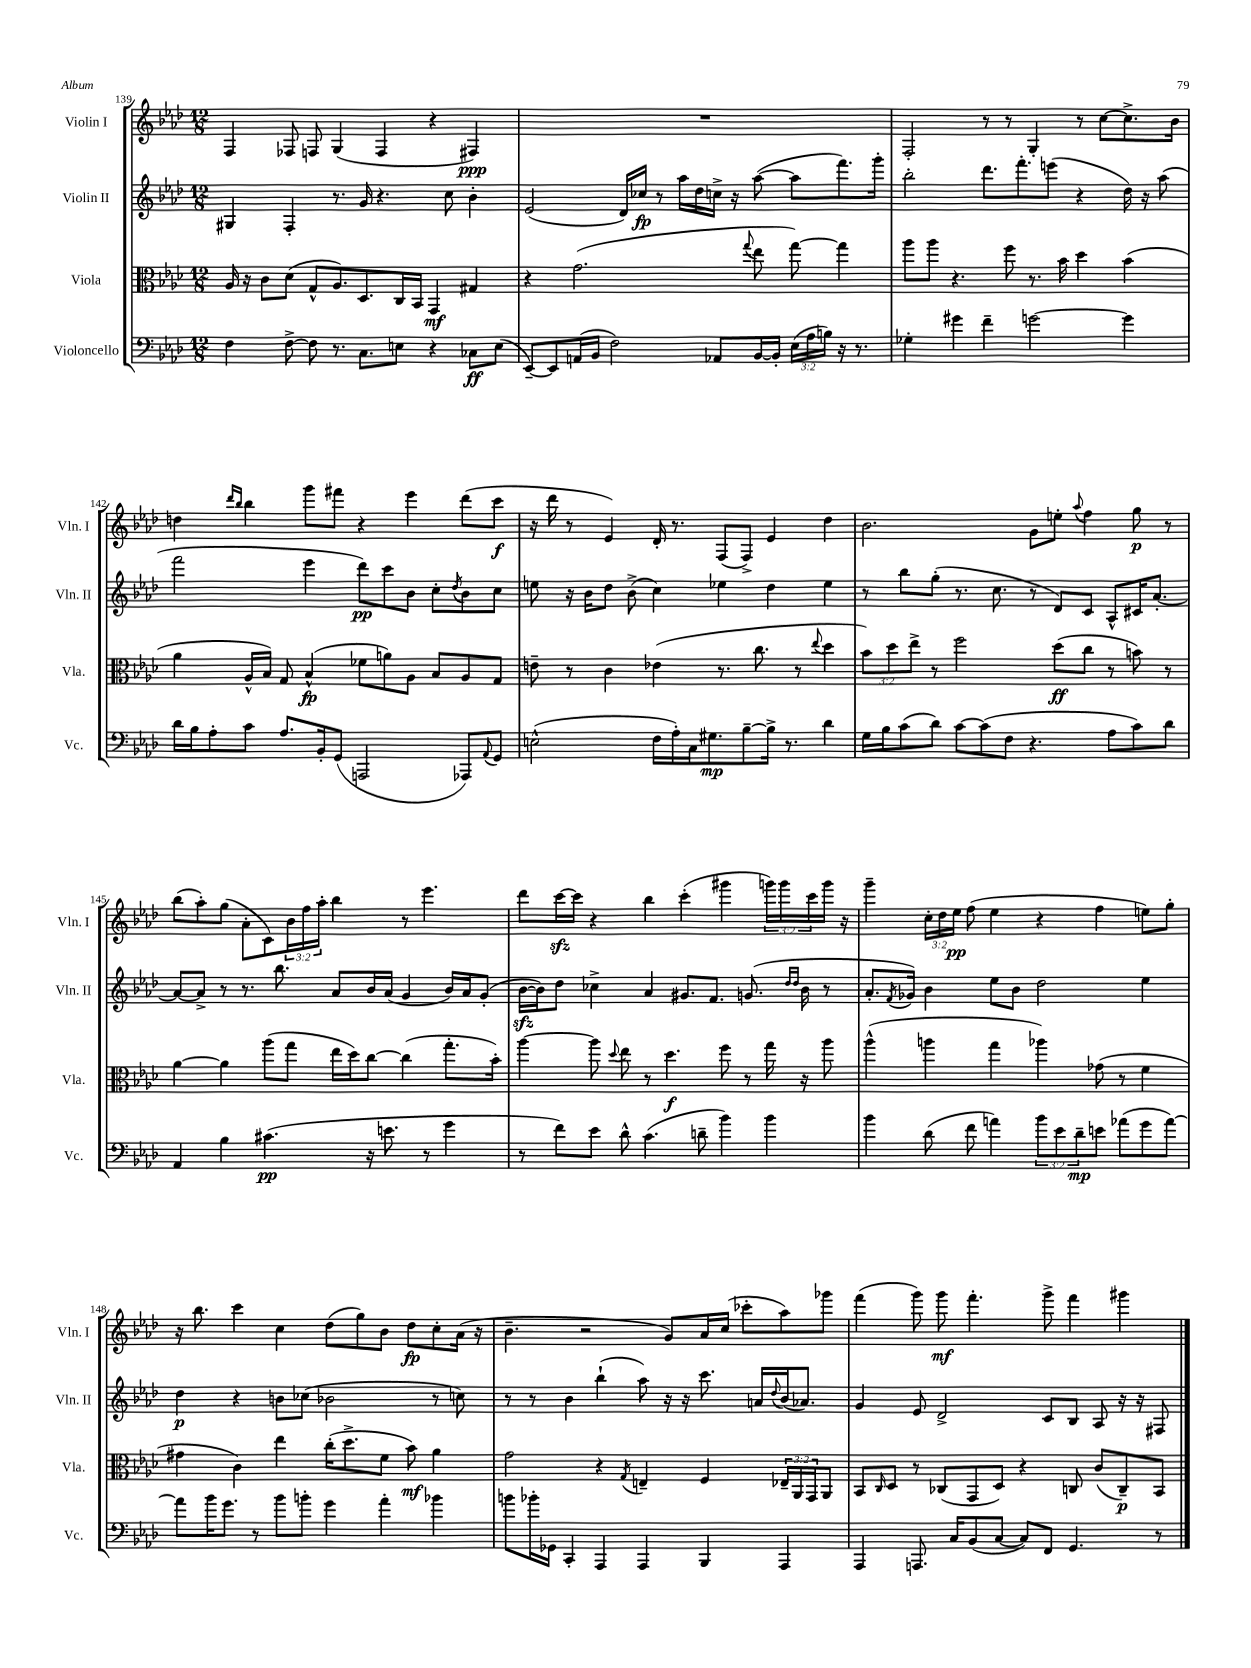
<<
\new StaffGroup <<
\new Staff = "s0" \with { instrumentName = "Violin I" shortInstrumentName = "Vln. I" } {
    \clef treble \key aes \major \numericTimeSignature \time 12/8 \override Staff.TupletNumber.text = #tuplet-number::calc-fraction-text
    f4 fes8 f8 g4( f4 r4 fis4\ppp) |
    R1. |
    f2-. r8 r8 g4-. r8 c''8~ c''8.-> bes'16 |
    d''4 \grace { des'''16 bes''16 } bes''4 g'''8 fis'''8 r4 ees'''4 des'''8( c'''8\f |
    r16 des'''16 r8 ees'4) des'16-. r8. f8( f8->) ees'4 des''4 |
    bes'2. g'8 e''8-. \appoggiatura { aes''8 } f''4 g''8\p r8 |
    bes''8( aes''8-.) g''8( aes'8-. c'8) \tuplet 3/2 { bes'16 f''16 aes''16-. } bes''4 r8 ees'''4. |
    des'''8 c'''16~\sfz c'''16 r4 bes''4 c'''4-.( gis'''4 \tuplet 3/2 { g'''16) g'''16 c'''16 } g'''16 r16 |
    g'''4-- \tuplet 3/2 { c''16-. des''16 ees''16\pp } f''8( ees''4 r4 f''4 e''8) g''8-. |
    r16 bes''8. c'''4 c''4 des''8( g''8) bes'8 des''8\fp c''8-. aes'16( r16 |
    bes'4.-- r2 g'8) aes'16 c''16( ces'''8-. aes''8) ges'''8 |
    f'''4( g'''8) g'''8\mf f'''4.-. g'''8-> f'''4 gis'''4 \bar "|." |
}
\new Staff = "s1" \with { instrumentName = "Violin II" shortInstrumentName = "Vln. II" } {
    \clef treble \key aes \major \numericTimeSignature \time 12/8
    gis4 f4-. r8. g'16 r4. c''8 bes'4-. |
    ees'2( des'16) ces''16\fp r8 aes''16 des''16 c''16-> r16 aes''8~( aes''8 f'''8.) g'''16-. |
    bes''2-. des'''8. f'''8.-. e'''8( r4 des''16) r16 aes''8( |
    f'''2 ees'''4 des'''8\pp) c'''8 bes'8 c''8-. \acciaccatura { des''8 } bes'8 c''8 |
    e''8 r16 bes'16 des''8 bes'8->( c''4) ees''4 des''4 ees''4 |
    r8 bes''8 g''8-.( r8. c''8. r8 des'8) c'8 aes8-^ cis'16 aes'8.~-. |
    aes'8~ aes'8-> r8 r8. bes''8. aes'8 bes'16 aes'16( g'4 bes'16) aes'16 g'8-.( |
    bes'16~\sfz bes'16) des''8 ces''4-> aes'4 gis'8. f'8. g'8.( \grace { des''16 des''16 } bes'16 r8 |
    aes'8.-. \acciaccatura { f'8 } ges'16) bes'4 ees''8 bes'8 des''2 ees''4 |
    des''4\p r4 b'8 ces''8( bes'2 r8 c''8) |
    r8 r8 bes'4 bes''4-!( aes''8) r16 r16 c'''8. a'16 \appoggiatura { des''8 } bes'16( aes'8.) |
    g'4 ees'8 des'2-> c'8 bes8 aes8 r16 r16 fis8 \bar "|." |
}
\new Staff = "s2" \with { instrumentName = "Viola" shortInstrumentName = "Vla." } {
    \clef alto \key aes \major \numericTimeSignature \time 12/8 \override Staff.TupletNumber.text = #tuplet-number::calc-fraction-text
    aes16 r16 c'8 des'8( g8-^ aes8.) des8. c16 bes,16 g,4\mf gis4 |
    r4 g'2.( \appoggiatura { g''8 } ees''8 g''8~) g''4 |
    aes''8 aes''8 r4. f''8 r8. bes'16 des''4 bes'4( |
    aes'4 aes16-^ bes16) g8 bes4-^\fp( fes'8 a'8) aes8 bes8 aes8 g8 |
    e'8-- r8 c'4 ees'4( r8. c''8. r8 \appoggiatura { ees''8 } des''4 |
    \tuplet 3/2 { bes'8) des''8 ees''8-> } r8 f''2 des''8\ff( c''8 r8 b'8) r8 |
    aes'4~ aes'4 aes''8( g''8 ees''16 des''16) c''8~ c''4( g''8.-. bes'16-.) |
    aes''4~ aes''8 \appoggiatura { des''8 } ees''8 r8 des''4.\f f''8 r8 g''16 r16 aes''8 |
    aes''4-^( a''4 g''4 aes''4) ges'8( r8 f'4 |
    gis'4 c'4) ees''4 c''16-.( des''8.-> f'8 bes'8\mf) aes'4 |
    g'2 r4 \acciaccatura { g8 } e4-- f4 \tuplet 3/2 { ees16-- aes,16 g,16 } aes,8 |
    bes,8 \grace { c16 } des8 r8 ces8( g,8 des8) r4 c8 c'8( c8--\p) bes,8 \bar "|." |
}
\new Staff = "s3" \with { instrumentName = "Violoncello" shortInstrumentName = "Vc." } {
    \clef bass \key aes \major \numericTimeSignature \time 12/8 \override Staff.TupletNumber.text = #tuplet-number::calc-fraction-text
    f4 f8~-> f8 r8. c8. e8 r4 ces8\ff e8( |
    ees,8~--) ees,8 a,16( bes,16 f2) aes,8 bes,16~ bes,16-. \tuplet 3/2 { ees16( aes16 b16) } r16 r8. |
    ges4-. gis'4 f'4-- g'2~ g'4 |
    des'16 bes16 aes8-. c'8 aes8. bes,16-. g,8( a,,2 aes,,8) \appoggiatura { aes,8 } g,8 |
    e2-^( f16 aes16-.) c16 gis8.\mp bes8~-- bes16-> r8. des'4 |
    g16 bes16 c'8( des'8) c'8~ c'8( f8 r4. aes8 c'8) des'8 |
    aes,4 bes4 cis'4.\pp( r16 e'8. r8 g'4 |
    r8 f'8) ees'8 des'8-^ c'4.( d'8-- bes'4) bes'4 |
    bes'4 des'8( f'8 a'4) \tuplet 3/2 { bes'8 ees'8 des'8--\mp } e'8 aes'8( g'8 aes'8~) |
    aes'8 bes'16 g'8. r8 bes'8 b'8-. g'4 aes'4-. bes'4 |
    b'8 bes'16-. ges,16 c,4-. aes,,4 aes,,4 bes,,4 aes,,4 |
    aes,,4 a,,8. c16 bes,8( c8~ c8) f,8 g,4. r8 \bar "|." |
}
>>
>>
\layout { \context { \Score currentBarNumber = #139 } }
